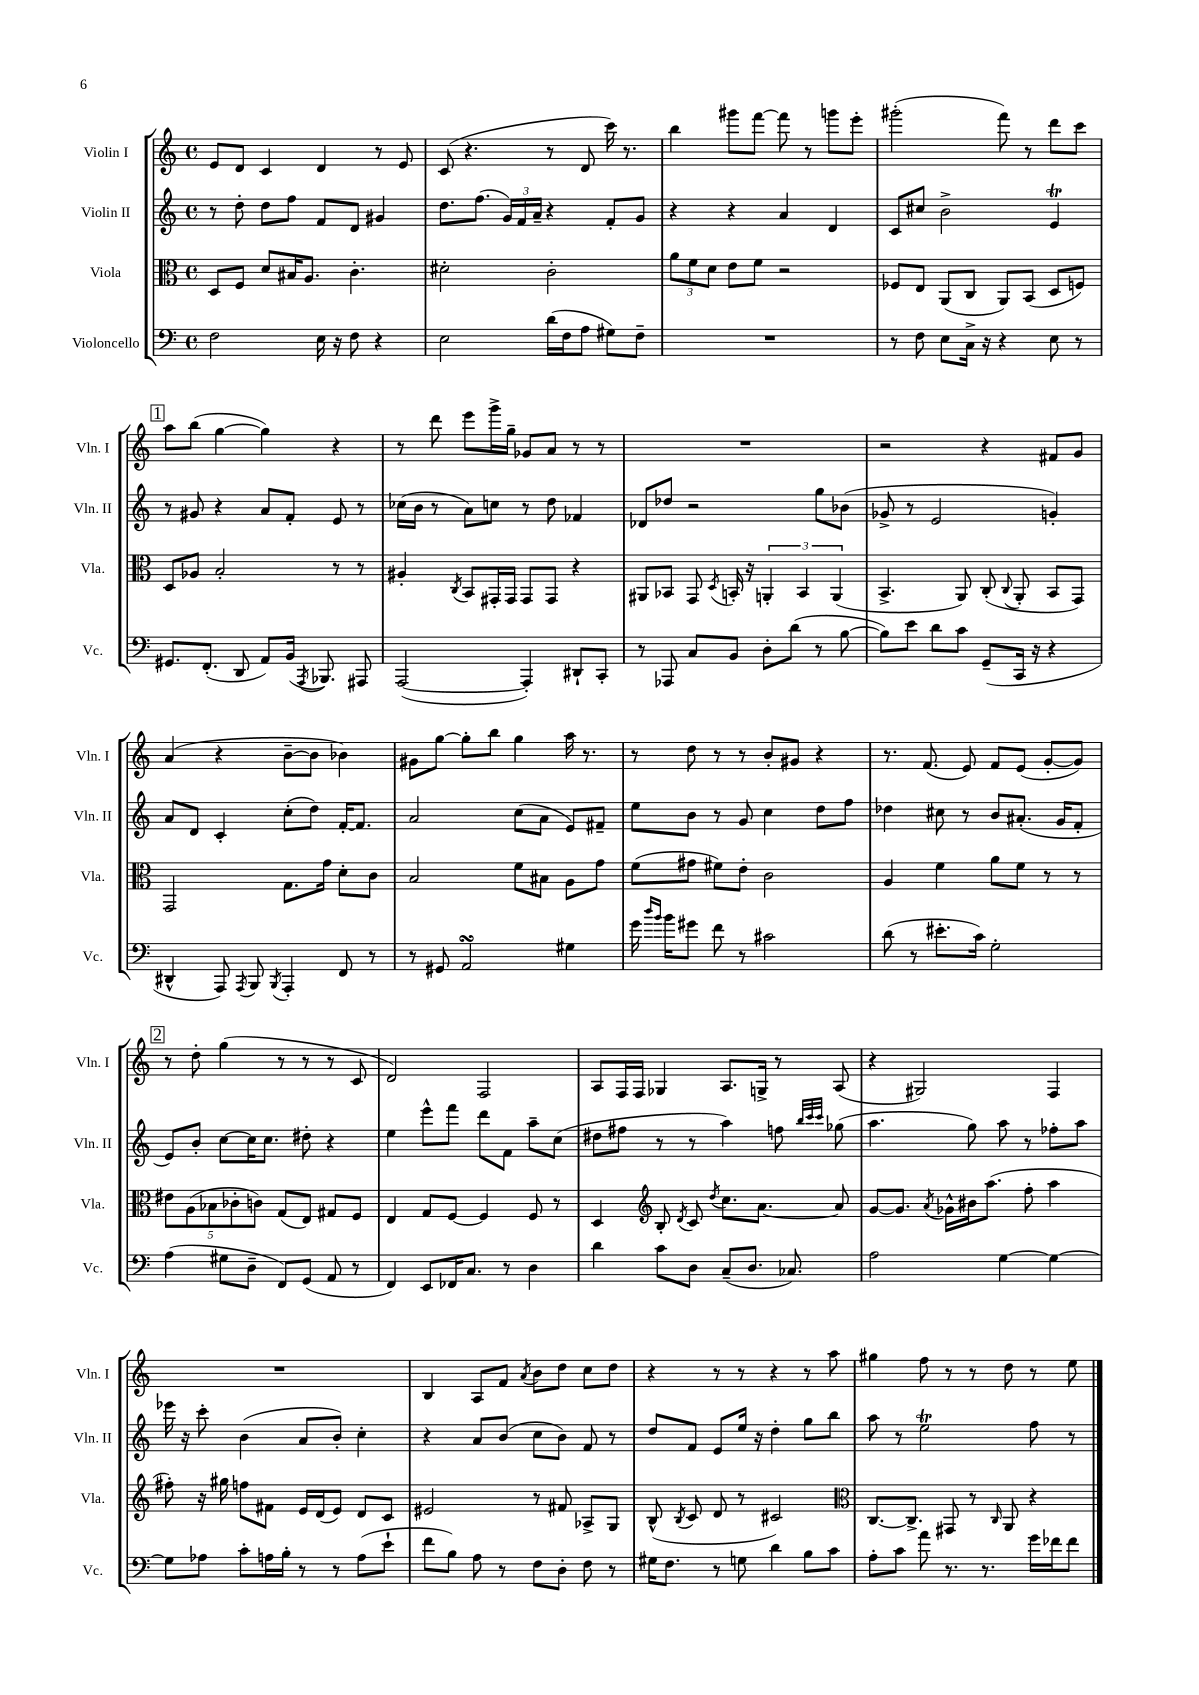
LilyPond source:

<<
\new StaffGroup <<
\new Staff = "s0" \with { instrumentName = "Violin I" shortInstrumentName = "Vln. I" } {
    \clef treble \key c \major \defaultTimeSignature \time 4/4
    \autoBeamOff e'8[ d'8] c'4 d'4 r8 e'8 |
    c'8( r4. r8 d'8 c'''16) r8. |
    b''4 gis'''8[ f'''8]~ f'''8 r8 g'''8[ e'''8]-. |
    gis'''2-.( f'''8) r8 d'''8[ c'''8] |
    \mark \markup { \box "1" } a''8[ b''8]( g''4~ g''4) r4 |
    r8 d'''8 e'''8[ g'''16-> g''16]-- ges'8[ a'8] r8 r8 |
    R1 |
    r2 r4 fis'8[ g'8] |
    a'4( r4 b'8[~-- b'8] bes'4) |
    gis'8[ g''8]~ g''8[-. b''8] g''4 a''16 r8. |
    r8 d''8 r8 r8 b'8[-. gis'8] r4 |
    r8. f'8.( e'8) f'8[ e'8]( g'8[~-. g'8]) |
    \mark \markup { \box "2" } r8 d''8-. g''4( r8 r8 r8 c'8 |
    d'2) f2 |
    a8[ f16 f16] ges4 a8.[ g16]-> r8 a8( |
    r4 gis2) f4 |
    R1 |
    b4 a8[ f'8] \acciaccatura { a'8 } b'8[ d''8] c''8[ d''8] |
    r4 r8 r8 r4 r8 a''8 |
    gis''4 f''8 r8 r8 d''8 r8 e''8 \bar "|." |
}
\new Staff = "s1" \with { instrumentName = "Violin II" shortInstrumentName = "Vln. II" } {
    \clef treble \key c \major \defaultTimeSignature \time 4/4
    \autoBeamOff r8 d''8-. d''8[ f''8] f'8[ d'8] gis'4 |
    d''8.[ f''8.]( \tuplet 3/2 { g'16[) f'16 a'16]-- } r4 f'8[-. g'8] |
    r4 r4 a'4 d'4 |
    c'8[ cis''8] b'2-> e'4\trill |
    \mark \markup { \box "1" } r8 gis'8 r4 a'8[ f'8]-. e'8 r8 |
    ces''16[( b'16] r8 a'8[) c''8] r8 d''8 fes'4 |
    des'8[ des''8] r2 g''8[ bes'8]( |
    ges'8-> r8 e'2 g'4-.) |
    a'8[ d'8] c'4-. c''8[-.( d''8]) f'16[~-. f'8.] |
    a'2 c''8[( a'8] e'8[) fis'8]-- |
    e''8[ b'8] r8 g'8 c''4 d''8[ f''8] |
    des''4 cis''8 r8 b'8[ ais'8.]-.( g'16[ f'8]-. |
    \mark \markup { \box "2" } e'8[) b'8]-. c''8[~ c''16 c''8.] dis''8-. r4 |
    e''4 e'''8[-^ f'''8] d'''8[ f'8] a''8[-- c''8]( |
    dis''8[ fis''8] r8 r8 a''4) f''8 \grace { b''32[ c'''32 c'''32] } ges''8( |
    a''4. g''8) a''8 r8 fes''8[-. a''8] |
    ees'''16 r16 c'''8-. b'4( a'8[ b'8]-.) c''4-. |
    r4 a'8[ b'8]( c''8[ b'8]) f'8 r8 |
    d''8[ f'8] e'8[ e''16] r16 d''4-. g''8[ b''8] |
    a''8 r8 e''2\trill f''8 r8 \bar "|." |
}
\new Staff = "s2" \with { instrumentName = "Viola" shortInstrumentName = "Vla." } {
    \clef alto \key c \major \defaultTimeSignature \time 4/4
    \autoBeamOff d8[ f8] d'8[ bis16 a8.] c'4.-. |
    dis'2-. c'2-. |
    \tuplet 3/2 { a'8[ f'8 d'8] } e'8[ f'8] r2 |
    fes8[ e8] a,8[( c8] a,8[) b,8]( d8[ f8]) |
    \mark \markup { \box "1" } d8[ aes8] b2-. r8 r8 |
    ais4-. \acciaccatura { c8 } b,8[ gis,16-. gis,16] gis,8[ gis,8] r4 |
    ais,8[ bes,8] g,8 \acciaccatura { d8 } b,16-. r16 \tuplet 3/2 { a,4-. b,4 a,4( } |
    b,4.-> a,8) c8-.( \appoggiatura { c8 } a,8-. b,8[ g,8]) |
    g,2 g8.[ g'16] d'8[-. c'8] |
    b2 f'8[ bis8] a8[ g'8] |
    f'8[( gis'8] fis'8[) e'8]-. c'2 |
    a4 f'4 a'8[ f'8] r8 r8 |
    \mark \markup { \box "2" } \tuplet 5/4 { eis'8[ a8( bes8 ces'8-. c'8]) } g8[( e8]) gis8[ f8] |
    e4 g8[ f8]~ f4 f8 r8 |
    d4 \clef treble b8-. \acciaccatura { d'8 } c'8 \acciaccatura { d''8 } c''8.[ a'8.]~ a'8 |
    g'8[~ g'8.] \acciaccatura { a'8 } ges'16[-^ bis'16 a''8.]( f''8-. a''4 |
    fis''8-.) r16 gis''16 f''8[ fis'8] e'16[ d'16( e'8]) d'8[ c'8] |
    eis'2 r8 fis'8 aes8[-> g8] |
    b8-^( \acciaccatura { b8 } c'8 d'8 r8 cis'2) |
    \clef alto c8.[~ c8.]-> gis,8 r8 \grace { c16 } a,8 r4 \bar "|." |
}
\new Staff = "s3" \with { instrumentName = "Violoncello" shortInstrumentName = "Vc." } {
    \clef bass \key c \major \defaultTimeSignature \time 4/4
    \autoBeamOff f2 e16 r16 f8 r4 |
    e2 d'16[( f16 a8] gis8[) f8]-- |
    R1 |
    r8 f8 e8[ c16]-> r16 r4 e8 r8 |
    \mark \markup { \box "1" } gis,8.[ f,8.]-.( d,8 a,8[) b,16]( \acciaccatura { a,,8 } bes,,8.) ais,,8 |
    a,,2~( a,,4-.) dis,8[-! c,8]-. |
    r8 aes,,8 c8[ b,8] d8[-. d'8]( r8 b8~ |
    b8[) e'8] d'8[ c'8] g,8[--( c,16] r16 r4 |
    dis,4-^ a,,8) \acciaccatura { a,,8 } b,,8 \acciaccatura { b,,8 } a,,4-. f,8 r8 |
    r8 gis,8 a,2\turn gis4 |
    g'16 \grace { d''16[ b'16] } b'16[ gis'8] f'8 r8 cis'2 |
    d'8( r8 eis'8.[-. c'16]) g2-. |
    \mark \markup { \box "2" } a4( gis8[ d8]-- f,8[) g,8]( a,8 r8 |
    f,4) e,8[ fes,16 c8.] r8 d4 |
    d'4 c'8[ d8] c8[--( d8.] ces8.) |
    a2 g4~ g4~ |
    g8[ aes8] c'8[-. a16 b16]-. r8 r8 a8[( e'8]-! |
    f'8[ b8]) a8 r8 f8[ d8]-. f8 r8 |
    gis16[ f8.] r8 g8 d'4 b8[ c'8] |
    a8[-. c'8] a'8 r8. r8. g'16[ fes'16 fes'8] \bar "|." |
}
>>
>>
\layout { \context { \Score \remove "Bar_number_engraver" } }
